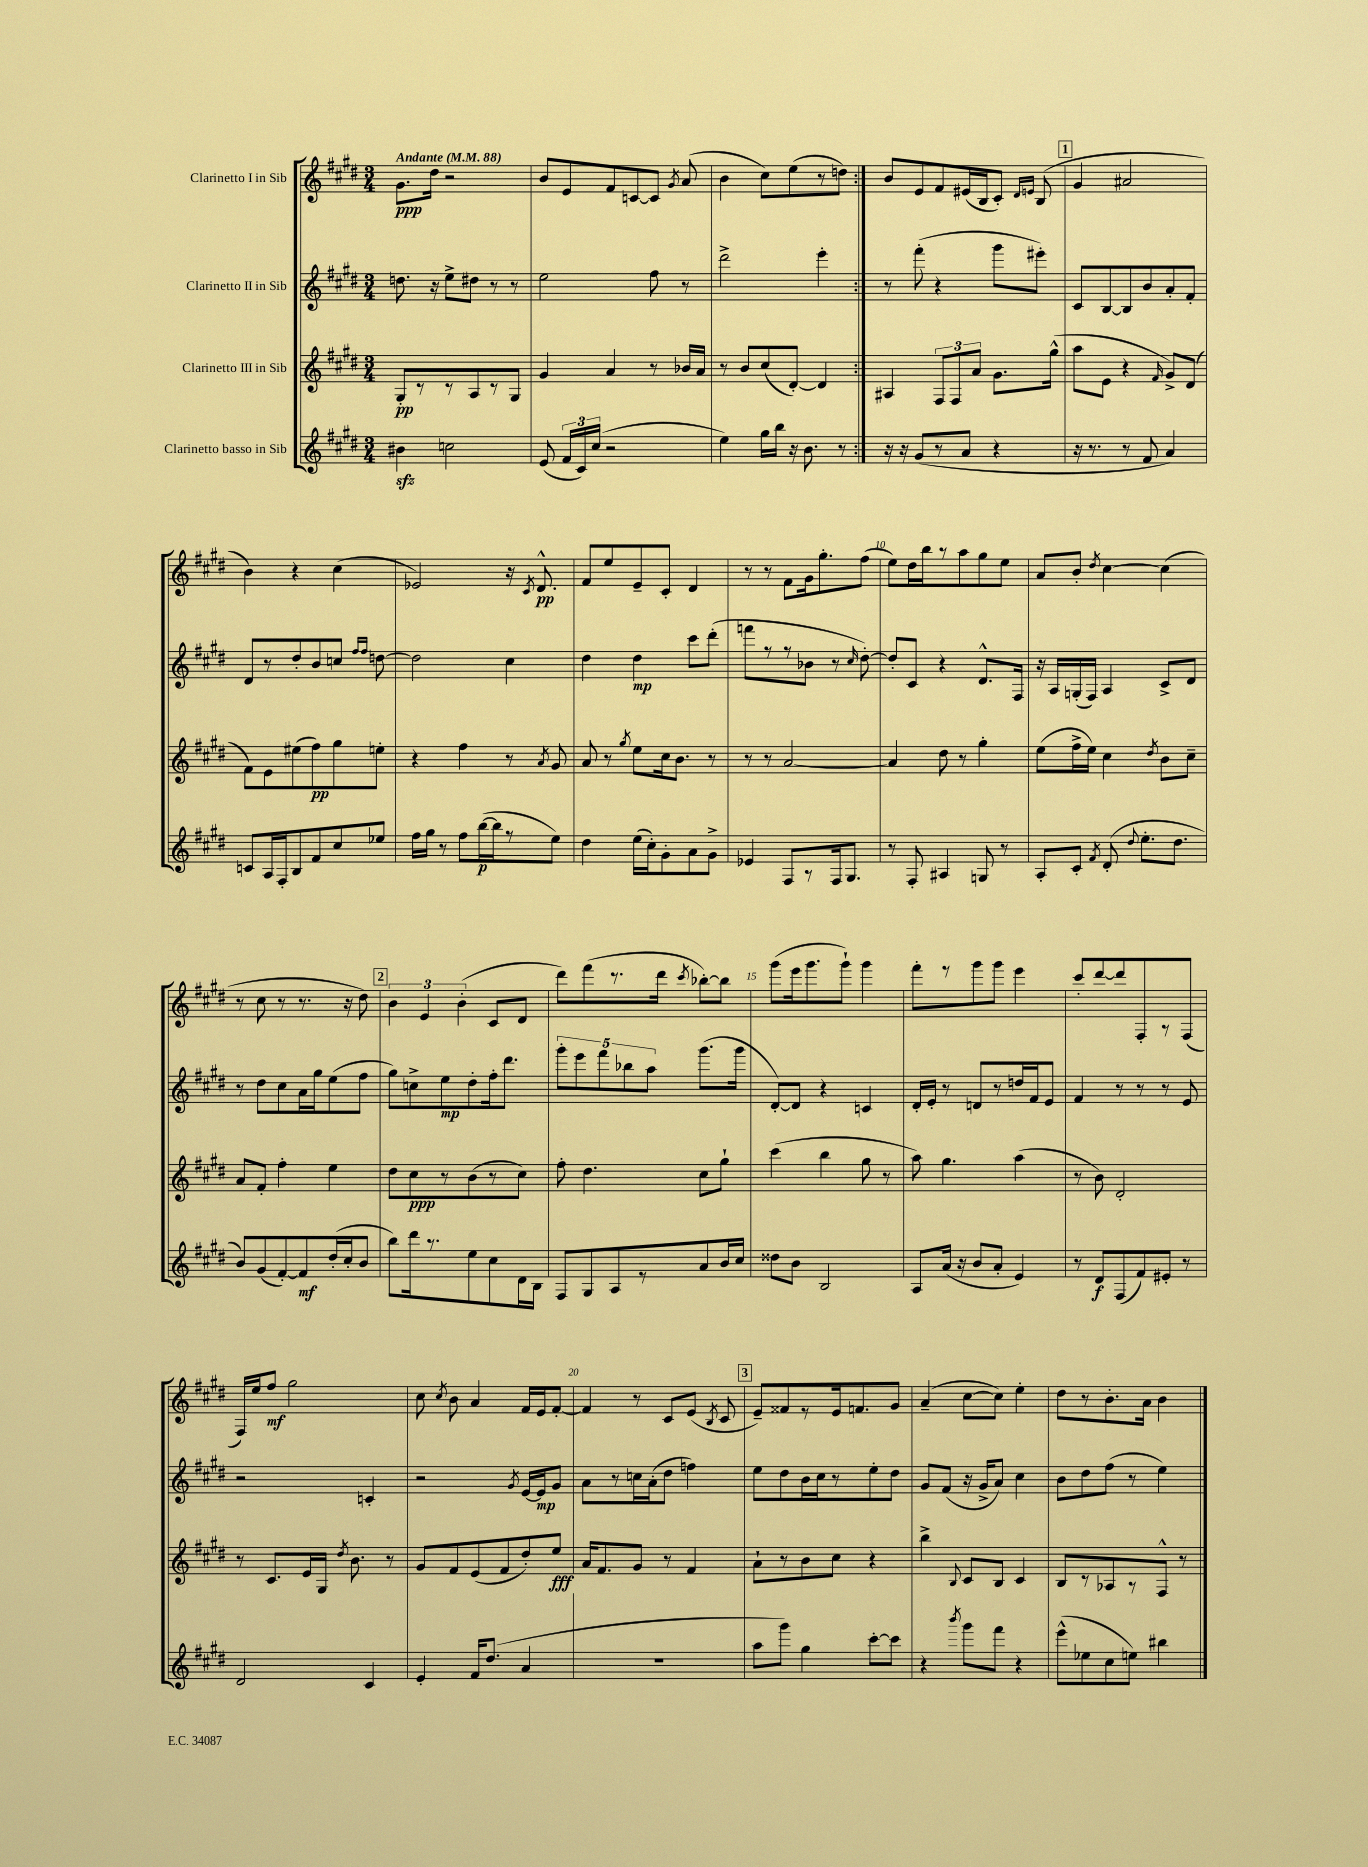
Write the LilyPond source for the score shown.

<<
\new StaffGroup <<
\new Staff = "s0" \with { instrumentName = "Clarinetto I in Sib" } {
    \clef treble \key e \major \numericTimeSignature \time 3/4 \tempo "Andante" 4 = 88
    \autoBeamOff \repeat volta 2 { gis'8.[\ppp dis''16] r2 |
    b'8[ e'8 fis'8 c'8~ c'8] \acciaccatura { gis'8 } a'8( |
    b'4 cis''8[) e''8( r8 d''8]) | }
    b'8[ e'8 fis'8 eis'16( b16 cis'8]-.) \grace { dis'16[ e'16] } b8( |
    \mark \markup { \box "1" } gis'4 ais'2 |
    b'4) r4 cis''4( |
    ees'2) r16 \acciaccatura { cis'8 } dis'8.-^\pp |
    fis'8[ e''8 e'8-- cis'8]-. dis'4 |
    r8 r8 fis'8[ gis'16 gis''8.-. fis''8]( |
    e''8[) dis''16 b''16 r8 a''8 gis''8 e''8] |
    a'8[ b'8]-. \acciaccatura { dis''8 } cis''4~ cis''4( |
    r8 cis''8 r8 r8. r16 dis''8) |
    \mark \markup { \box "2" } \tuplet 3/2 { b'4 e'4 b'4-.( } cis'8[ dis'8] |
    dis'''8[) fis'''8( r8. dis'''16] \acciaccatura { cis'''8 } bes''8[~-.) bes''8] |
    gis'''8[( e'''16 gis'''8. gis'''8]-!) gis'''4 |
    fis'''8[-. r8 gis'''8 gis'''8] e'''4 |
    cis'''8[-. dis'''8~ dis'''8 fis8-. r8 fis8]( |
    fis16[) e''16 fis''8]\mf gis''2 |
    cis''8 \acciaccatura { cis''8 } b'8 a'4 fis'16[ e'16 fis'8]~-. |
    fis'4 r8 cis'8[ e'8]( \acciaccatura { b8 } cis'8 |
    \mark \markup { \box "3" } e'8[--) fisis'8 r8 e'16 f'8. gis'8] |
    a'4--( cis''8[~ cis''8]) e''4-. |
    dis''8[ r8 b'8.-. a'16] b'4 \bar "|." |
}
\new Staff = "s1" \with { instrumentName = "Clarinetto II in Sib" } {
    \clef treble \key e \major \numericTimeSignature \time 3/4
    \autoBeamOff \repeat volta 2 { d''8. r16 e''8[-> dis''8] r8 r8 |
    e''2 fis''8 r8 |
    dis'''2-> e'''4-. | }
    r8 fis'''8-.( r4 gis'''8[ eis'''8]-.) |
    \mark \markup { \box "1" } cis'8[ b8~ b8 b'8 a'8-. fis'8]-. |
    dis'8[ r8 dis''8-. b'8 c''8] \grace { fis''16[ fis''16] } d''8~ |
    d''2 cis''4 |
    dis''4 dis''4\mp cis'''8[ dis'''8]-.( |
    f'''8[ r8 r8 bes'8] r8 \grace { cis''16 } dis''8~-.) |
    dis''8[-. cis'8] r4 dis'8.[-^ fis16] |
    r16 a16[ g16-.( fis16]) a4 cis'8[-> dis'8] |
    r8 dis''8[ cis''8 a'16 gis''16 e''8( fis''8] |
    \mark \markup { \box "2" } gis''8[) c''8-> e''8\mp dis''8-. fis''16-. dis'''8.] |
    \tuplet 5/4 { gis'''8[-. e'''8 fis'''8 bes''8 a''8] } gis'''8.[( gis'''16] |
    dis'8[~-.) dis'8] r4 c'4 |
    dis'16[-. e'16]-. r8 d'8[ r8 d''16 fis'16 e'8] |
    fis'4 r8 r8 r8 e'8 |
    r2 c'4-. |
    r2 \acciaccatura { gis'8 } e'16[~ e'16\mp gis'8] |
    a'8[ r8 c''16 a'16-.( dis''8] f''4) |
    \mark \markup { \box "3" } e''8[ dis''8 b'16 cis''16 r8 e''8-. dis''8] |
    gis'8[ fis'8]( r16 gis'16[-> a'8]) cis''4 |
    b'8[ dis''8 fis''8]( r8 e''4) \bar "|." |
}
\new Staff = "s2" \with { instrumentName = "Clarinetto III in Sib" } {
    \clef treble \key e \major \numericTimeSignature \time 3/4
    \autoBeamOff \repeat volta 2 { gis8[-.\pp r8 r8 a8 r8 gis8] |
    gis'4 a'4 r8 bes'16[ a'16] |
    r8 b'8[ cis''8( dis'8]~-.) dis'4 | }
    ais4 \tuplet 3/2 { fis8[ fis8 a'8] } gis'8.[ gis''16]-^( |
    \mark \markup { \box "1" } a''8[ e'8] r4 \grace { fis'16 } gis'8[->) dis'8]( |
    fis'8[) e'8 eis''8( fis''8\pp) gis''8 e''8]-. |
    r4 fis''4 r8 \acciaccatura { a'8 } gis'8 |
    a'8 r8 \acciaccatura { gis''8 } e''8[ cis''16 b'8.] r8 |
    r8 r8 a'2~ |
    a'4 dis''8 r8 gis''4-. |
    e''8[( fis''16-> e''16]) cis''4 \acciaccatura { dis''8 } b'8[ cis''8]-- |
    a'8[ fis'8]-. fis''4-. e''4 |
    \mark \markup { \box "2" } dis''8[ cis''8\ppp r8 b'8( r8 cis''8]) |
    fis''8-. dis''4. cis''8[ gis''8]-! |
    cis'''4( b''4 gis''8 r8 |
    a''8) gis''4. a''4( |
    r8 b'8) dis'2-. |
    r8 cis'8.[ e'16 gis16] \acciaccatura { dis''8 } b'8. r8 |
    gis'8[ fis'8 e'8( fis'8 dis''8-.) e''8]\fff |
    a'16[ fis'8. gis'8] r8 fis'4 |
    \mark \markup { \box "3" } a'8[-! r8 b'8 cis''8] r4 |
    b''4-> \appoggiatura { b8 } cis'8[ b8] cis'4 |
    b8[ r8 aes8 r8 fis8]-^ r8 \bar "|." |
}
\new Staff = "s3" \with { instrumentName = "Clarinetto basso in Sib" } {
    \clef treble \key e \major \numericTimeSignature \time 3/4
    \autoBeamOff \repeat volta 2 { bis'4\sfz c''2 |
    e'8( \tuplet 3/2 { fis'16[ cis'16) cis''16]( } r2 |
    e''4) gis''16[ b''16] r16 b'8. r8 | }
    r16 r16 gis'8[( r8 a'8] r4 |
    \mark \markup { \box "1" } r16 r8. r8 fis'8 a'4) |
    c'8[ a16 fis16-. b8 fis'8 cis''8 ees''8] |
    fis''16[ gis''16] r8 fis''8[ b''16~\p( b''16 r8 e''8]) |
    dis''4 e''16[( cis''16-.) gis'8-. a'8 gis'8]-> |
    ees'4 fis8[ r8 fis16 gis8.] |
    r8 fis8-. ais4 g8 r8 |
    a8[-. cis'8]-. \acciaccatura { fis'8 } dis'8-.( \appoggiatura { dis''8 } e''8.[-. dis''8.] |
    b'8[) gis'8( fis'8~-.) fis'8\mf dis''16-.( cis''16-. b'8] |
    \mark \markup { \box "2" } b''8[) dis'''16 r8. e''8 cis''8 dis'16 b16] |
    fis8[ gis8 a8 r8 a'8 b'16 cis''16] |
    disis''8[ b'8] b2 |
    a8[ a'16]( r16 b'8[ a'8]-. e'4) |
    r8 dis'8[\f fis8( fis'8) eis'8]-. r8 |
    dis'2 cis'4 |
    e'4-. fis'16[ dis''8.]( a'4 |
    R2. |
    \mark \markup { \box "3" } a''8[ gis'''8]) gis''4 cis'''8[~-. cis'''8] |
    r4 \acciaccatura { b'''8 } gis'''8[ fis'''8] r4 |
    e'''8[-^( ees''8 cis''8 e''8]) bis''4 \bar "|." |
}
>>
>>
\layout { \context { \Score \override BarNumber.break-visibility = ##(#f #t #t) barNumberVisibility = #(every-nth-bar-number-visible 5) } }
